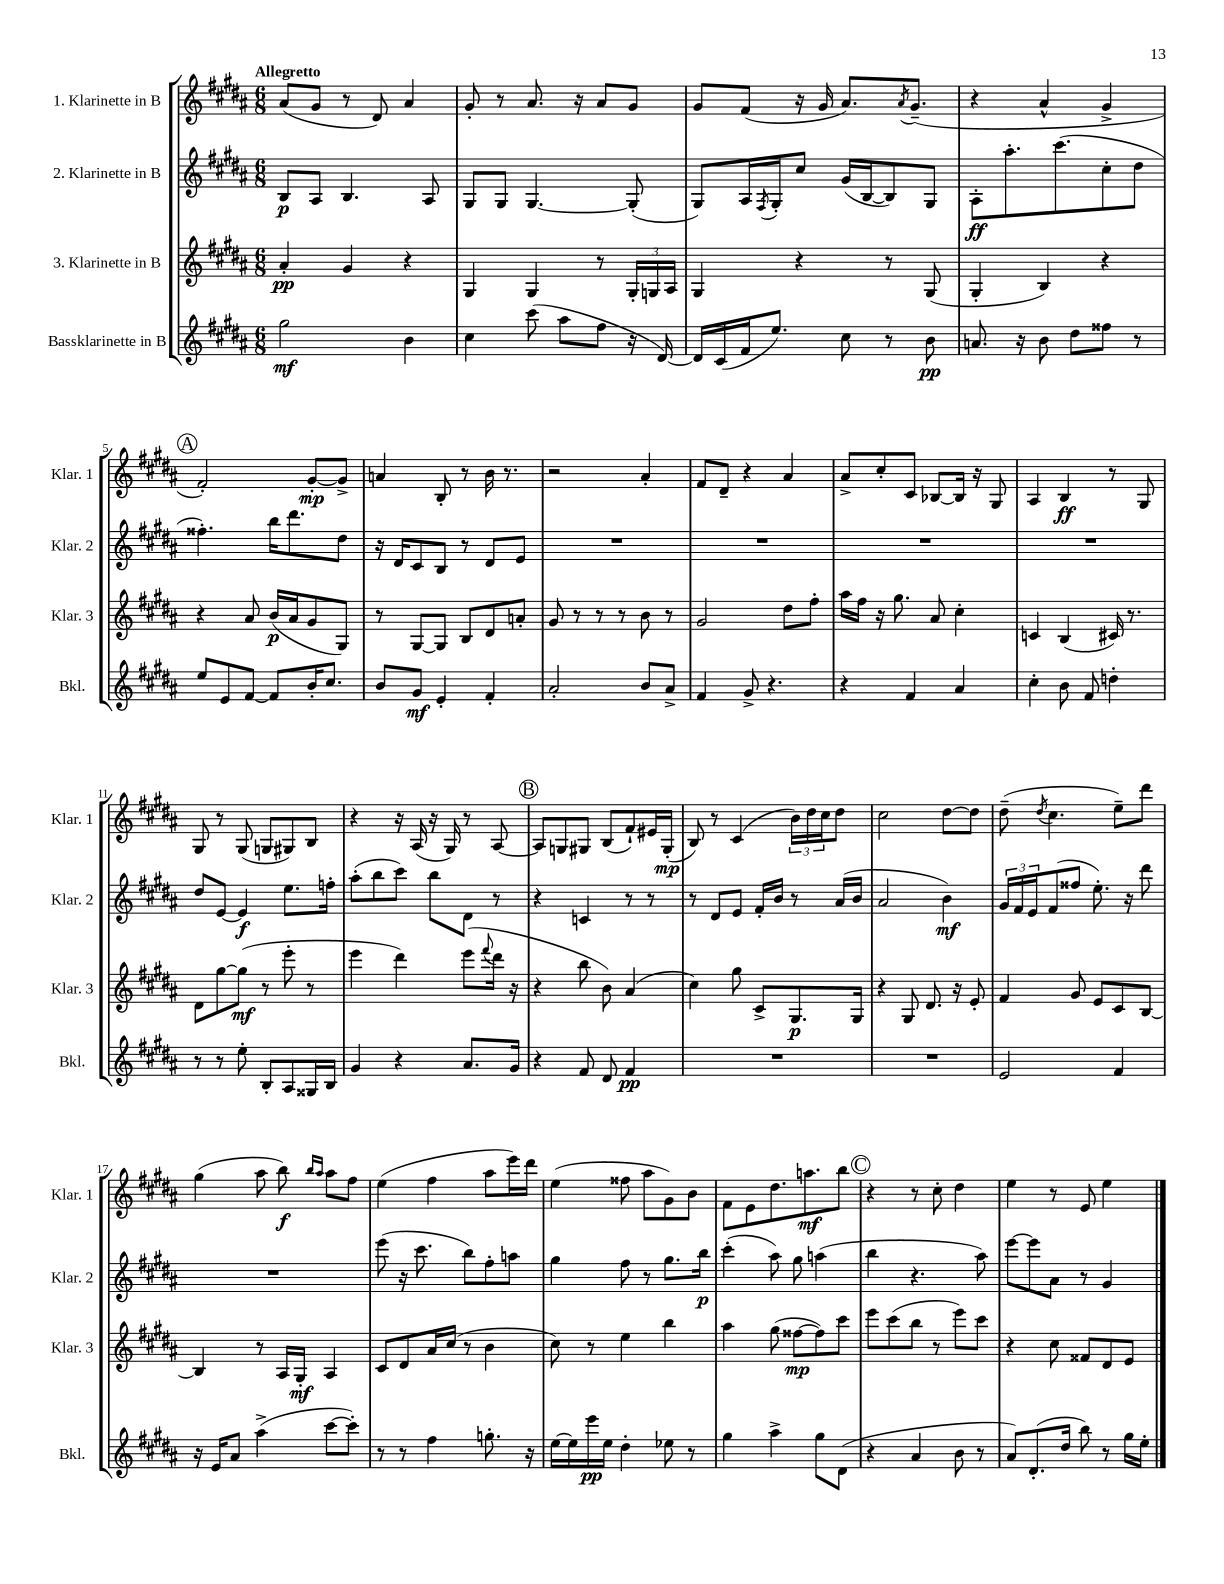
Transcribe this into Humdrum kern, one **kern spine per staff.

**kern	**kern	**kern	**kern
*staff4	*staff3	*staff2	*staff1
*clefG2	*clefG2	*clefG2	*clefG2
*k[f#c#g#d#a#]	*k[f#c#g#d#a#]	*k[f#c#g#d#a#]	*k[f#c#g#d#a#]
*M6/8	*M6/8	*M6/8	*M6/8
2gg#	4a#'	8B	(8a#
.	.	8A#	8g#
.	4g#	4.B	8r
.	.	.	8d#)
4b	4r	.	4a#
.	.	8A#	.
=	=	=	=
4cc#	4G#	8G#	8g#'
.	.	8G#	8r
(8ccc#	4G#	[4.G#	8.a#
8aa#	.	.	.
.	.	.	16r
8ff#	8r	.	8a#
16r	24G#'	(8G#']	8g#
.	24G	.	.
[16d#)	.	.	.
.	24A#	.	.
=	=	=	=
16d#]	4G#	8G#)	8g#
(16c#	.	.	.
16f#	.	16A#	(8f#
.	.	8qF#	.
8.ee)	.	16G#'	.
.	4r	8cc#	16r
.	.	.	16g#
8cc#	.	(16g#	8.a#)
.	.	[16B	.
8r	8r	8B])	.
.	.	.	8qa#
.	.	.	(8.g#~
8b	(8G#	8G#	.
=	=	=	=
8.a	4G#'	8A#'	4r
.	.	8.aa#'	.
16r	.	.	.
8b	4B)	.	4a#^^
.	.	(8.ccc#	.
8dd#	.	.	.
8ff##	4r	8cc#'	4g#^
8r	.	8dd#	.
=	=	=	=
8ee	4r	4.ff##')	2f#')
8e	.	.	.
[8f#	8a#	.	.
8f#]	(16b	16bb	.
.	16a#	8.ddd#	.
16b'	8g#	.	[8g#'
8.cc#	.	.	.
.	8G#)	8dd#	8g#^]
=	=	=	=
8b	8r	16r	4a
.	.	16d#	.
8g#	[8G#	8c#	.
4e'	8G#]	8B	8B'
.	8B	8r	8r
4f#'	8d#	8d#	16b
.	.	.	8.r
.	8a'	8e	.
=	=	=	=
2a#'	8g#	2.r	2r
.	8r	.	.
.	8r	.	.
.	8r	.	.
8b	8b	.	4a#'
8a#^	8r	.	.
=	=	=	=
4f#	2g#	2.r	8f#
.	.	.	8d#~
8g#^	.	.	4r
4.r	.	.	.
.	8dd#	.	4a#
.	8ff#'	.	.
=	=	=	=
4r	16aa#	2.r	8a#^
.	16ff#	.	.
.	16r	.	8cc#'
.	8.gg#	.	.
4f#	.	.	8c#
.	8a#	.	[8B-
4a#	4cc#'	.	16B-]
.	.	.	16r
.	.	.	8G#
=	=	=	=
4cc#'	4c	2.r	4A#
8b	(4B	.	4B
8f#	.	.	.
4dd'	16c#)	.	8r
.	8.r	.	.
.	.	.	8G#
=	=	=	=
8r	8d#	8dd#	8G#
8r	[8gg#	[8e	8r
8ee'	(8gg#]	4e]	(8G#
8B'	8r	.	8G
8A#	8eee'	8.ee	8G#)
16G##	8r	.	8B
16B	.	16ff'	.
=	=	=	=
4g#	4eee	(8aa#'	4r
.	.	8bb	.
4r	4ddd#)	8ccc#)	16r
.	.	.	(16A#
.	.	8bb	16r
.	.	.	16G#)
8.a#	(8eee	8d#	8r
.	8qqfff#	.	.
.	16ddd#	8r	[8A#
16g#	16r	.	.
=	=	=	=
4r	4r	4r	8A#]
.	.	.	8G
8f#	8bb	4c	8G#
8d#	8b)	.	(8B
4f#	(4a#	8r	8f#`)
.	.	8r	16e#
.	.	.	(16G#'
=	=	=	=
2.r	4cc#)	8r	8B)
.	.	8d#	8r
.	8gg#	8e	(4c#
.	8c#^	16f#'	.
.	.	16b	.
.	8.G#	8r	24b)
.	.	.	24dd#
.	.	.	24cc#
.	.	(16a#	8dd#
.	16G#	16b	.
=	=	=	=
2.r	4r	2a#	2cc#
.	8G#	.	.
.	8.d#	.	.
.	.	4b)	[8dd#
.	16r	.	.
.	8e'	.	8dd#]
=	=	=	=
2e	4f#	24g#	(8dd#~
.	.	24f#	.
.	.	24e	.
.	.	.	8qdd#
.	.	(8f#	4.cc#
.	8g#	8ff##	.
.	8e	8.ee')	.
4f#	8c#	.	8ee~)
.	.	16r	.
.	[8B	8ddd#	8ddd#
=	=	=	=
16r	4B]	2.r	(4gg#
16e	.	.	.
8a#	.	.	.
(4aa#^	8r	.	8aa#
.	16A#	.	8bb)
.	16G#'	.	.
.	.	.	16qqbb
.	.	.	16qqaa#
[8ccc#	4A#	.	8aa#
8ccc#'])	.	.	8ff#
=	=	=	=
8r	8c#	(8eee	(4ee
8r	8d#	16r	.
.	.	8.ccc#	.
4ff#	16a#	.	4ff#
.	(16cc#	.	.
.	8r	8bb)	.
8.gg'	4b	8ff#'	8aa#
.	.	8aa	16eee)
16r	.	.	16ddd#
=	=	=	=
[16ee	8cc#)	4gg#	(4ee
16ee]	.	.	.
16eee	8r	.	.
16ee	.	.	.
4dd#'	4ee	8ff#	8ff##
.	.	8r	8aa#
8ee-	4bb	8.gg#	8g#)
8r	.	.	8b
.	.	16bb	.
=	=	=	=
4gg#	4aa#	(4ccc#'	8f#
.	.	.	8e
4aa#^	(8gg#	8aa#)	8.dd#
.	[8ff##	8gg#	.
.	.	.	8.aa
8gg#	8ff##])	(4aa	.
(8d#	8ccc#	.	8bb
=	=	=	=
4r	8eee	4bb	4r
.	(8ccc#	.	.
4a#	8bb	4.r	8r
.	8r	.	8cc#'
8b	8eee)	.	4dd#
8r	8ccc#	8aa#)	.
=	=	=	=
8a#)	4r	[8eee	4ee
(8.d#'	.	8eee]	.
.	8cc#	8a#	8r
16dd#	.	.	.
8bb)	8f##	8r	8e
8r	8d#	4g#	4ee
16gg#	8e	.	.
16ee'	.	.	.
==	==	==	==
*-	*-	*-	*-
